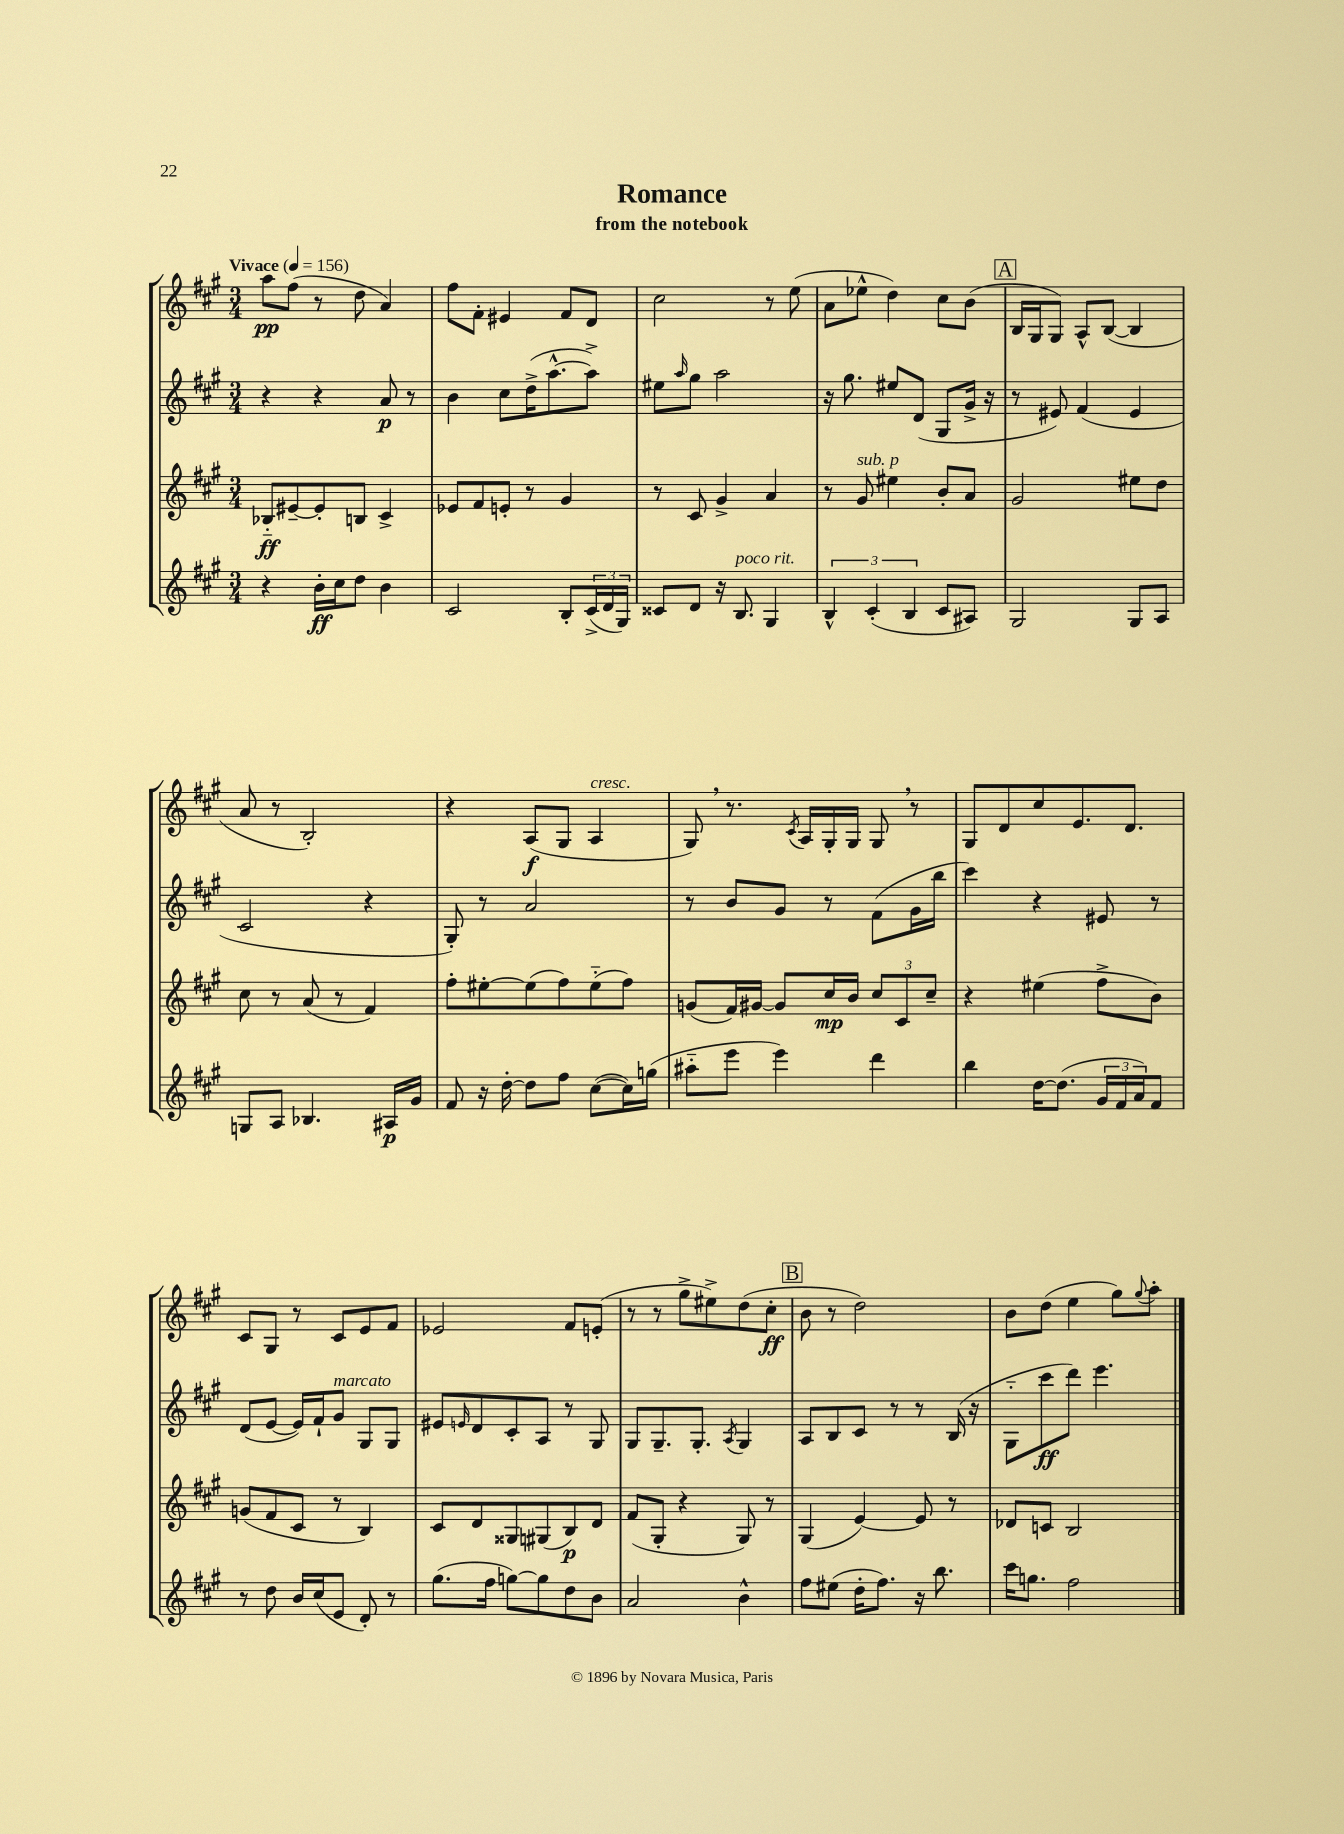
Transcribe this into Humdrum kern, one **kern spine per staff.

**kern	**dynam	**kern	**dynam	**kern	**dynam	**kern	**dynam
*part4	*part4	*part3	*part3	*part2	*part2	*part1	*part1
*staff4	*staff4	*staff3	*staff3	*staff2	*staff2	*staff1	*staff1
*clefG2	*	*clefG2	*	*clefG2	*	*clefG2	*
*k[f#c#g#]	*	*k[f#c#g#]	*	*k[f#c#g#]	*	*k[f#c#g#]	*
*M3/4	*	*M3/4	*	*M3/4	*	*M3/4	*
*MM156	*	*MM156	*	*MM156	*	*MM156	*
=1	=1	=1	=1	=1	=1	=1	=1
!	!	!	!	!	!	!LO:TX:a:B:t=Vivace	!
4r	.	8B-X/L	ff	4r	.	8aa\L	pp
.	.	[8e#X~/	.	.	.	(8ff#\J	.
16b'\LL	ff	8e#'/]	.	4r	.	8r	.
16cc#\J	.	.	.	.	.	.	.
8dd\J	.	8Bn/J	.	.	.	8dd\	.
4b\	.	4c#^/	.	8a/	p	4a/)	.
.	.	.	.	8r	.	.	.
=2	=2	=2	=2	=2	=2	=2	=2
2c#/	.	8e-X/L	.	4b\	.	8ff#\L	.
.	.	8f#/	.	.	.	8f#'\J	.
.	.	8en'/J	.	8cc#\L	.	4e#X/	.
.	.	8r	.	(16dd^\K	.	.	.
.	.	.	.	[8.aa^^\	.	.	.
8B'/L	.	4g#/	.	.	.	8f#/L	.
(24c#^/L	.	.	.	8aa^\J])	.	8d/J	.
24d/	.	.	.	.	.	.	.
24G#/JJ)	.	.	.	.	.	.	.
=3	=3	=3	=3	=3	=3	=3	=3
8c##X/L	.	8r	.	8ee#X\L	.	2cc#\	.
.	.	.	.	16qqaa/	.	.	.
8d/J	.	8c#/	.	8gg#\J	.	.	.
16r	.	4g#^/	.	2aa\	.	.	.
!LO:TX:a:i:t=poco rit.	!	!	!	!	!	!	!
8.B/	.	.	.	.	.	.	.
4G#/	.	4a/	.	.	.	8r	.
.	.	.	.	.	.	(8ee\	.
=4	=4	=4	=4	=4	=4	=4	=4
6B^^/	.	8r	.	16r	.	8a\L	.
.	.	.	.	8.gg#\	.	.	.
!	!	!LO:TX:a:i:t=sub. p	!	!	!	!	!
.	.	8g#/	.	.	.	8ee-X^^\J	.
(6c#'/	.	.	.	.	.	.	.
.	.	4ee#X\	.	8ee#X/L	.	4dd\)	.
6B/	.	.	.	.	.	.	.
.	.	.	.	(8d/J	.	.	.
8c#/L	.	8b'/L	.	8G#/L	.	8cc#\L	.
8A#X/J)	.	8a/J	.	16g#^/Jk	.	(8b\J	.
.	.	.	.	16r	.	.	.
!!LO:REH:place=s1:t=A
=5	=5	=5	=5	=5	=5	=5	=5
2G#/	.	2g#/	.	8r	.	16B/LL	.
.	.	.	.	.	.	16G#/J	.
.	.	.	.	8e#X/)	.	8G#/J)	.
.	.	.	.	(4f#/	.	8A^^/L	.
.	.	.	.	.	.	([8B/J	.
8G#/L	.	8ee#X\L	.	4e#/	.	4B/]	.
8A/J	.	8dd\J	.	.	.	.	.
!!LO:LB:g=z
=6	=6	=6	=6	=6	=6	=6	=6
8Gn/L	.	8cc#\	.	2c#/	.	8a/	.
8A/J	.	8r	.	.	.	8r	.
4.B-X/	.	(8a/	.	.	.	2B'/)	.
.	.	8r	.	.	.	.	.
.	.	4f#/)	.	4r	.	.	.
16A#X/LL	p	.	.	.	.	.	.
16g#/JJ	.	.	.	.	.	.	.
=7	=7	=7	=7	=7	=7	=7	=7
8f#/	.	8ff#'\L	.	8G#'/)	.	4r	.
16r	.	[8ee#X'\	.	8r	.	.	.
[16dd'\	.	.	.	.	.	.	.
8dd\L]	.	(8ee#\]	.	2a/	.	(8A/L	f
8ff#\J	.	8ff#\)	.	.	.	8G#/J	.
!	!	!	!	!	!	!LO:TX:a:i:t=cresc.	!
([8cc#\L	.	(8ee#\	.	.	.	4A/	.
16cc#\L])	.	8ff#\J)	.	.	.	.	.
(16ggn\JJ	.	.	.	.	.	.	.
=8	=8	=8	=8	=8	=8	=8	=8
8aa#X\L	.	(8gn/L	.	8r	.	8G#,/)	.
8eee\J	.	16f#/L)	.	8b/L	.	8.r	.
.	.	[16g#X/JJ	.	.	.	.	.
4eee\)	.	8g#/L]	.	8g#/J	.	.	.
.	.	.	.	.	.	8qc#/	.
.	.	.	.	.	.	16A/LL	.
.	.	16cc#/L	mp	8r	.	16G#'/	.
.	.	16b/JJ	.	.	.	16G#/JJ	.
4ddd\	.	12cc#/L	.	(8f#\L	.	8G#,/	.
.	.	12c#/	.	.	.	.	.
.	.	.	.	16g#\L	.	8r	.
.	.	12cc#~/J	.	.	.	.	.
.	.	.	.	16bb\JJ	.	.	.
=9	=9	=9	=9	=9	=9	=9	=9
4bb\	.	4r	.	4ccc#\)	.	8G#/L	.
.	.	.	.	.	.	8d/	.
[16dd\KL	.	(4ee#X\	.	4r	.	8cc#/	.
(8.dd\J]	.	.	.	.	.	.	.
.	.	.	.	.	.	8.e/	.
24g#/LL	.	8ff#^\L	.	8e#X/	.	.	.
24f#/	.	.	.	.	.	.	.
.	.	.	.	.	.	8.d/J	.
24a/J)	.	.	.	.	.	.	.
8f#/J	.	8b\J)	.	8r	.	.	.
!!LO:LB:g=z
=10	=10	=10	=10	=10	=10	=10	=10
8r	.	(8gn/L	.	(8d/L	.	8c#/L	.
8dd\	.	8f#/	.	[8e/J	.	8G#/J	.
16b/LL	.	8c#/J	.	16e/LL])	.	8r	.
(16cc#/J	.	.	.	16f#`/J	.	.	.
!	!	!	!	!LO:TX:a:i:t=marcato	!	!	!
8e/J	.	8r	.	8g#/J	.	8c#/L	.
8d'/)	.	4B/)	.	8G#/L	.	8e/	.
8r	.	.	.	8G#/J	.	8f#/J	.
=11	=11	=11	=11	=11	=11	=11	=11
(8.gg#\L	.	8c#/L	.	8e#X/L	.	2e-X/	.
.	.	.	.	16qqen/	.	.	.
.	.	8d/	.	8d/	.	.	.
16ff#\Jk	.	.	.	.	.	.	.
[8ggn\L)	.	8G##X/	.	8c#'/	.	.	.
8gg\]	.	(8G#X/	.	8A/J	.	.	.
8dd\	.	8B/)	p	8r	.	8f#/L	.
8b\J	.	8d/J	.	8G#/	.	(8en'/J	.
=12	=12	=12	=12	=12	=12	=12	=12
2a/	.	(8f#/L	.	8G#/L	.	8r	.
.	.	8G#'/J	.	8.G#~/	.	8r	.
.	.	4r	.	.	.	8gg#^\L	.
.	.	.	.	8.G#'/J	.	.	.
.	.	.	.	.	.	8ee#X^\)	.
.	.	.	.	8qA/	.	.	.
4b^^\	.	8G#/)	.	4G#/	.	(8dd\	.
.	.	8r	.	.	.	8cc#'\J	ff
!!LO:REH:place=s1:t=B
=13	=13	=13	=13	=13	=13	=13	=13
8ff#\L	.	(4G#/	.	8A/L	.	8b\	.
(8ee#X\J	.	.	.	8B/	.	8r	.
16dd'\KL	.	[4e/)	.	8c#/J	.	2dd\)	.
8.ff#\J)	.	.	.	.	.	.	.
.	.	.	.	8r	.	.	.
16r	.	8e/]	.	8r	.	.	.
8.bb\	.	.	.	.	.	.	.
.	.	8r	.	(16B/	.	.	.
.	.	.	.	16r	.	.	.
=14	=14	=14	=14	=14	=14	=14	=14
16ccc#\KL	.	8d-X/L	.	8G#\L	.	8b\L	.
8.ggn\J	.	.	.	.	.	.	.
.	.	8cn/J	.	8ccc#\	ff	(8dd\J	.
2ff#\	.	2B/	.	8ddd\J)	.	4ee\	.
.	.	.	.	4.eee\	.	.	.
.	.	.	.	.	.	8gg#\L)	.
.	.	.	.	.	.	8qqgg#/	.
.	.	.	.	.	.	8aa'\J	.
==	==	==	==	==	==	==	==
*-	*-	*-	*-	*-	*-	*-	*-
